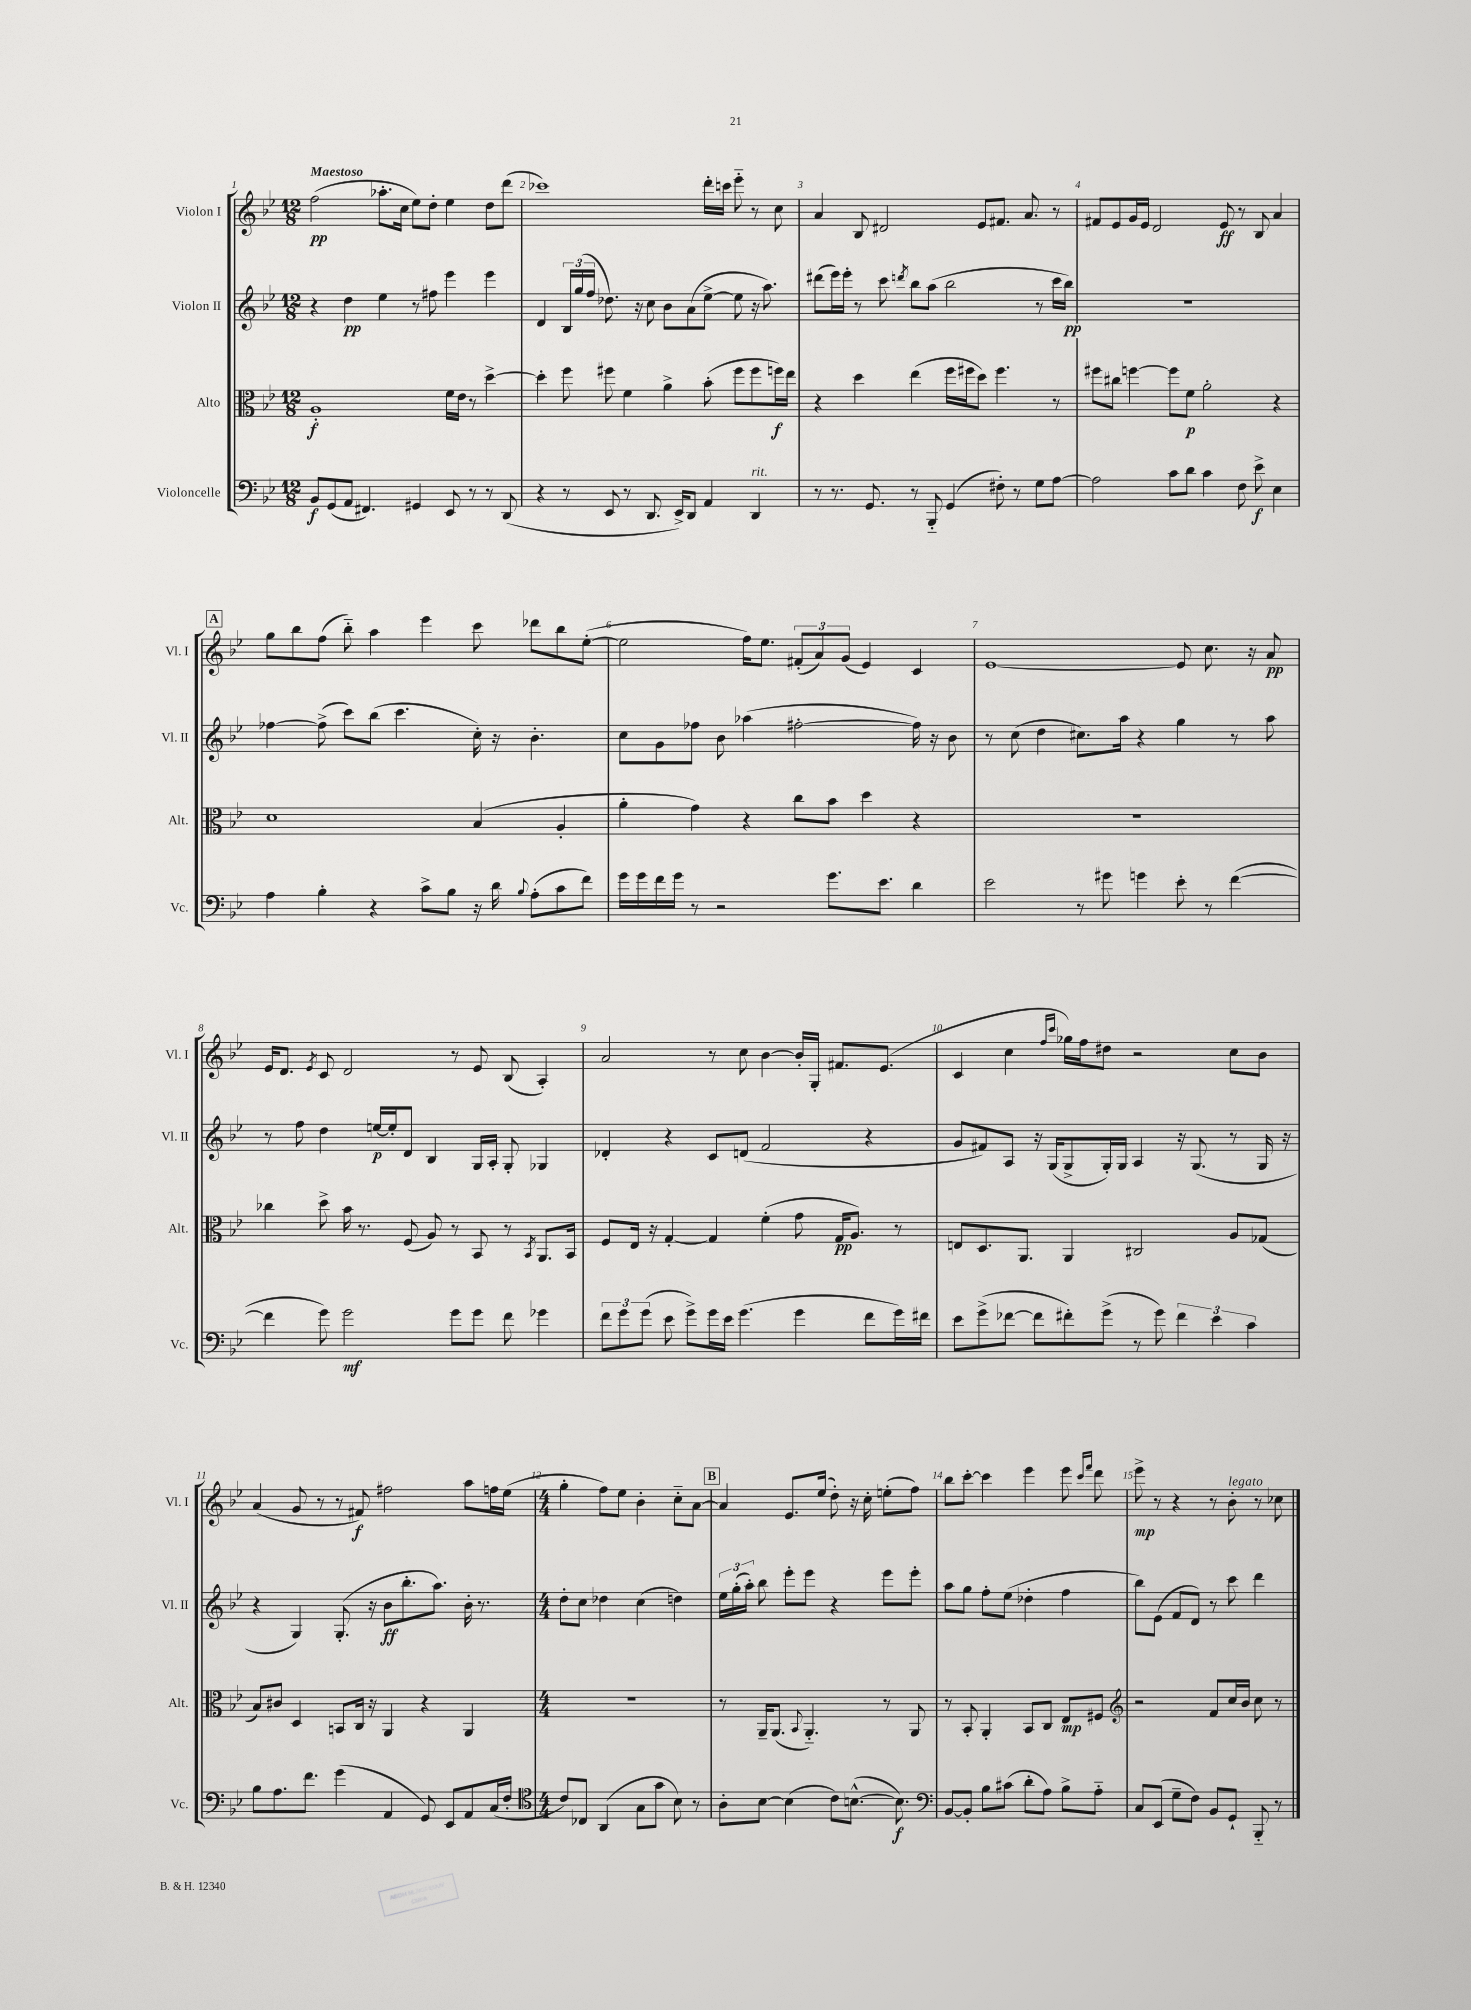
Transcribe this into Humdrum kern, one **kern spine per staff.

**kern	**dynam	**kern	**dynam	**kern	**dynam	**kern	**dynam
*part4	*part4	*part3	*part3	*part2	*part2	*part1	*part1
*staff4	*staff4	*staff3	*staff3	*staff2	*staff2	*staff1	*staff1
*I"Violoncelle	*	*I"Alto	*	*I"Violon II	*	*I"Violon I	*
*I'Vc.	*	*I'Alt.	*	*I'Vl. II	*	*I'Vl. I	*
*clefF4	*	*clefC3	*	*clefG2	*	*clefG2	*
*k[b-e-]	*	*k[b-e-]	*	*k[b-e-]	*	*k[b-e-]	*
*M12/8	*	*M12/8	*	*M12/8	*	*M12/8	*
=1	=1	=1	=1	=1	=1	=1	=1
!	!	!	!	!	!	!LO:TX:a:B:t=Maestoso	!
8BB-/L	f	1A'	f	4r	.	(2ff\	pp
(8GG/	.	.	.	.	.	.	.
8AA/J	.	.	.	4dd\	pp	.	.
4.FF#X/)	.	.	.	.	.	.	.
.	.	.	.	4ee-\	.	8.aa-X'\L	.
.	.	.	.	.	.	16cc\Jk	.
4GG#X/	.	.	.	8r	.	8ee-\L)	.
.	.	.	.	8ff#X\	.	8dd'\J	.
8EE-/	.	16f\LL	.	4eee-\	.	4ee-\	.
.	.	16e-\JJ	.	.	.	.	.
8r	.	8r	.	.	.	.	.
8r	.	[4dd^\	.	4eee-\	.	8dd\L	.
(8DD/	.	.	.	.	.	(8ddd\J	.
=2	=2	=2	=2	=2	=2	=2	=2
4r	.	4dd'\]	.	4d/	.	1ccc-X)	.
8r	.	8ff\	.	24B-/LL	.	.	.
.	.	.	.	(24gg/	.	.	.
.	.	.	.	24ff/JJ	.	.	.
8EE-/	.	8ff#X\	.	8.dd-X\)	.	.	.
8r	.	4f\	.	.	.	.	.
.	.	.	.	16r	.	.	.
8.DD/	.	.	.	8cc\	.	.	.
.	.	4a^\	.	8b-\L	.	.	.
16EE-^/KL)	.	.	.	.	.	.	.
8DD/J	.	.	.	(8a\	.	.	.
4AA/	.	(8b-'\	.	[8ee-^\J	.	16ddd'\LL	.
.	.	.	.	.	.	16cccn\JJ	.
.	.	8ff#\L	.	8ee-\]	.	8eee-\	.
!LO:TX:a:i:t=rit.	!	!	!	!	!	!	!
4DD/	.	8ff#\	.	16r	.	8r	.
.	.	.	.	8.aa\)	.	.	.
.	.	16ffn\L)	f	.	.	8cc\	.
.	.	16ee-\JJ	.	.	.	.	.
=3	=3	=3	=3	=3	=3	=3	=3
8r	.	4r	.	(8ddd#X\L	.	4a/	.
8.r	.	.	.	16eee-\L)	.	.	.
.	.	.	.	16eee-'\JJ	.	.	.
.	.	4dd\	.	8r	.	8B-/	.
8.GG/	.	.	.	.	.	.	.
.	.	.	.	8ccc\	.	2d#X/	.
.	.	.	.	8qdddn/	.	.	.
8r	.	(4ee-\	.	8bb-\L	.	.	.
8BBB-/	.	.	.	(8aa\J	.	.	.
(4GG/	.	16ff\LL	.	2bb-\	.	.	.
.	.	16ff#X\J	.	.	.	.	.
.	.	8dd\J)	.	.	.	8e-/L	.
8F#X'\)	.	4.ff#\	.	.	.	8.f#X/J	.
8r	.	.	.	.	.	.	.
.	.	.	.	.	.	8.a/	.
8G\L	.	.	.	8r	.	.	.
[8A\J	.	8r	.	16ccc\LL	.	8r	.
.	.	.	.	16bb-\JJ)	pp	.	.
=4	=4	=4	=4	=4	=4	=4	=4
2A\]	.	8ff#X\L	.	1.r	.	8f#X/L	.
.	.	8cc#X\J	.	.	.	8e-/	.
.	.	[4ffn\	.	.	.	16g/L	.
.	.	.	.	.	.	16e-/JJ	.
.	.	.	.	.	.	2d/	.
8c\L	.	8ff\L]	.	.	.	.	.
8d\J	.	8f\J	p	.	.	.	.
4c\	.	2a'\	.	.	.	.	.
.	.	.	.	.	.	8e-/	ff
8F\	.	.	.	.	.	8r	.
8e-^\	f	.	.	.	.	8B-/	.
4E-\	.	4r	.	.	.	4a/	.
!!LO:LB:g=z
!!LO:REH:place=s1:t=A
=5	=5	=5	=5	=5	=5	=5	=5
4A\	.	1d	.	[4ff-X\	.	8gg\L	.
.	.	.	.	.	.	8bb-\	.
4B-'\	.	.	.	(8ff-^\]	.	(8ff\J	.
.	.	.	.	8ccc\L)	.	8bb-\)	.
4r	.	.	.	(8bb-\J	.	4aa\	.
.	.	.	.	4.ccc\	.	.	.
8c^\L	.	.	.	.	.	4eee-\	.
8B-\J	.	.	.	.	.	.	.
16r	.	(4B-/	.	16cc'\)	.	8ccc\	.
16d\	.	.	.	16r	.	.	.
8qqB-/	.	.	.	.	.	.	.
(8A'\L	.	.	.	4.b-'\	.	8ddd-X\L	.
8c\	.	4A'/	.	.	.	8bb-\	.
8f\J)	.	.	.	.	.	([8ee-'\J	.
=6	=6	=6	=6	=6	=6	=6	=6
16g\LL	.	4a'\	.	8cc\L	.	2ee-\]	.
16g\	.	.	.	.	.	.	.
16f\	.	.	.	8g\	.	.	.
16g\JJ	.	.	.	.	.	.	.
8r	.	4g\)	.	8ff-X\J	.	.	.
2r	.	.	.	8b-\	.	.	.
.	.	4r	.	(4aa-X\	.	16ff\KL)	.
.	.	.	.	.	.	8.ee-\J	.
.	.	8cc\L	.	[2ff#X'\	.	(12f#X'/L	.
.	.	.	.	.	.	12a/)	.
8.g\L	.	8b-\J	.	.	.	.	.
.	.	.	.	.	.	(12g/J	.
.	.	4dd\	.	.	.	4e-/)	.
8.e-\J	.	.	.	.	.	.	.
4d\	.	4r	.	16ff#\])	.	4c/	.
.	.	.	.	16r	.	.	.
.	.	.	.	8b-\	.	.	.
=7	=7	=7	=7	=7	=7	=7	=7
2e-\	.	1.r	.	8r	.	[1e-	.
.	.	.	.	(8cc\	.	.	.
.	.	.	.	4dd\	.	.	.
8r	.	.	.	8.cc#X\L)	.	.	.
8g#X\	.	.	.	.	.	.	.
.	.	.	.	16aa\Jk	.	.	.
4gn\	.	.	.	4r	.	.	.
8e-'\	.	.	.	4gg\	.	8e-/]	.
8r	.	.	.	.	.	8.cc\	.
([4f\	.	.	.	8r	.	.	.
.	.	.	.	.	.	16r	.
.	.	.	.	8aa\	.	8a/	pp
!!LO:LB:g=z
=8	=8	=8	=8	=8	=8	=8	=8
4f\]	.	4cc-X\	.	8r	.	16e-/KL	.
.	.	.	.	.	.	8.d/J	.
.	.	.	.	8ff\	.	.	.
.	.	.	.	.	.	8qe-/	.
8g\)	.	8dd^\	.	4dd\	.	8c/	.
2g\	mf	16b-\	.	.	.	2d/	.
.	.	8.r	.	.	.	.	.
.	.	.	.	[16een/LL	p	.	.
.	.	.	.	16ee'/J]	.	.	.
.	.	(8F/	.	8d/J	.	.	.
.	.	8A/)	.	4B-/	.	.	.
8g\L	.	8r	.	.	.	8r	.
8g\J	.	8BB-/	.	16G/LL	.	8e-/	.
.	.	.	.	16A'/JJ	.	.	.
8f\	.	8r	.	8G'/	.	(8B-/	.
.	.	8qBB-/	.	.	.	.	.
4g-X\	.	8.AA/L	.	4G-X/	.	4A'/)	.
.	.	16BB-/Jk	.	.	.	.	.
=9	=9	=9	=9	=9	=9	=9	=9
12f\L	.	8F/L	.	4d-X'/	.	2a/	.
12g\	.	.	.	.	.	.	.
.	.	16E-/Jk	.	.	.	.	.
(12g\J	.	.	.	.	.	.	.
.	.	16r	.	.	.	.	.
8e-\	.	[4G'/	.	4r	.	.	.
8g^\L)	.	.	.	.	.	.	.
16g\L	.	4G/]	.	8c/L	.	8r	.
16e-\JJ	.	.	.	.	.	.	.
(4.g\	.	.	.	(8dn/J	.	8cc\	.
.	.	(4f'\	.	2f/	.	[4b-\	.
4g\	.	8g\	.	.	.	16b-'/LL]	.
.	.	.	.	.	.	16G'/JJ	.
.	.	16G/KL	pp	.	.	8.f#X/L	.
.	.	8.A/J)	.	.	.	.	.
8f\L	.	.	.	4r	.	.	.
.	.	.	.	.	.	(8.e-/J	.
16g\L)	.	8r	.	.	.	.	.
16f#X\JJ	.	.	.	.	.	.	.
=10	=10	=10	=10	=10	=10	=10	=10
8e-\L	.	8En/L	.	8g/L	.	4c/	.
(8g^\	.	8.D/	.	8f#X/)	.	.	.
[8f-X\J	.	.	.	8A/J	.	4cc\	.
.	.	8.AA/J	.	.	.	.	.
8f-\L]	.	.	.	16r	.	.	.
.	.	.	.	(16G/KL	.	.	.
.	.	.	.	.	.	16qqff/LL	.
.	.	.	.	.	.	16qqccc/JJ	.
8f#X'\)	.	4AA/	.	8G^/	.	16gg-X\LL)	.
.	.	.	.	.	.	16ff\J	.
(8g^\J	.	.	.	16G'/L)	.	8dd#X\J	.
.	.	.	.	16G/JJ	.	.	.
8r	.	2C#X/	.	4A/	.	2r	.
8g\)	.	.	.	.	.	.	.
6f#\	.	.	.	16r	.	.	.
.	.	.	.	(8.G/	.	.	.
6e-\	.	.	.	.	.	.	.
.	.	8A/L	.	8r	.	8cc\L	.
6c\	.	.	.	.	.	.	.
.	.	(8G-X/J	.	16G/	.	8b-\J	.
.	.	.	.	16r	.	.	.
!!LO:LB:g=z
=11	=11	=11	=11	=11	=11	=11	=11
8B-\L	.	8B-/L)	.	4r	.	(4a/	.
8.A\	.	8c#X/J	.	.	.	.	.
.	.	4D/	.	4G/)	.	8g/	.
8.f\J	.	.	.	.	.	.	.
.	.	.	.	.	.	8r	.
(4g\	.	8BBn/L	.	(8.G'/	.	8r	.
.	.	16C/Jk	.	.	.	8f#X/)	f
.	.	16r	.	16r	.	.	.
4AA/	.	4AA/	.	8b-\L	ff	2ff#X\	.
.	.	.	.	8.bb-'\	.	.	.
8GG/)	.	4r	.	.	.	.	.
.	.	.	.	8.aa\J)	.	.	.
8EE-/L	.	.	.	.	.	.	.
8AA/	.	4AA/	.	16b-'\	.	8aa\L	.
.	.	.	.	8.r	.	.	.
(16C/L	.	.	.	.	.	16ffn\L	.
16F'/JJ	.	.	.	.	.	(16ee-\JJ	.
=12	=12	=12	=12	=12	=12	=12	=12
*clefC4	*	*	*	*	*	*	*
*M4/4	*	*M4/4	*	*M4/4	*	*M4/4	*
8c/L)	.	1r	.	8dd'\L	.	4gg'\	.
8C-X/J	.	.	.	8cc\J	.	.	.
(4AA/	.	.	.	4dd-X\	.	8ff\L)	.
.	.	.	.	.	.	8ee-\J	.
8G\L	.	.	.	(4cc\	.	4b-'\	.
8g\J	.	.	.	.	.	.	.
8B-\)	.	.	.	4ddn\)	.	8cc\L	.
8r	.	.	.	.	.	[8a\J	.
!!LO:REH:place=s1:t=B
=13	=13	=13	=13	=13	=13	=13	=13
8A'\L	.	8r	.	24ee-\LL	.	4a/]	.
.	.	.	.	(24gg'\	.	.	.
.	.	.	.	24aa'\JJ)	.	.	.
[8B-\J	.	16AA~/KL	.	8bb-\	.	.	.
.	.	(8.AA/J	.	.	.	.	.
(4B-\]	.	.	.	8eee-'\L	.	8.e-/L	.
.	.	8qqBB-/	.	.	.	.	.
.	.	4.AA/)	.	8eee-\J	.	.	.
.	.	.	.	.	.	(16ee-/Jk	.
8c\L)	.	.	.	4r	.	8dd'\)	.
([8.Bn^^\J	.	.	.	.	.	16r	.
.	.	.	.	.	.	16cc'\	.
.	.	8r	.	8eee-\L	.	(8een'\L	.
8.B\])	f	.	.	.	.	.	.
.	.	8AA/	.	8eee-'\J	.	8ff\J)	.
=14	=14	=14	=14	=14	=14	=14	=14
*clefF4	*	*	*	*	*	*	*
[8BB-/L	.	8r	.	8aa\L	.	8bb-\L	.
8BB-'/J]	.	8BB-'/	.	8gg\J	.	[8ccc'\J	.
8B-\L	.	4AA'/	.	8ff'\L	.	4ccc\]	.
(8c#X\J	.	.	.	(8ee-\J	.	.	.
8d'\L	.	8BB-/L	.	4dd-X'\	.	4eee-\	.
8A\J)	.	8C/J	.	.	.	.	.
8B-^\L	.	8E-/L	mp	4ff\	.	8eee-\	.
.	.	.	.	.	.	16qqccc/LL	.
.	.	.	.	.	.	16qqfff/JJ	.
8A\J	.	8F#X/J	.	.	.	8ddd\	.
=15	=15	=15	=15	=15	=15	=15	=15
*	*	*clefG2	*	*	*	*	*
8C/L	.	2r	.	8bb-\L)	.	8eee-^\	mp
(8EE-/J	.	.	.	(8e-\J	.	8r	.
8G~\L	.	.	.	8f/L	.	4r	.
8F\J)	.	.	.	8d/J)	.	.	.
8BB-/L	.	8f/L	.	8r	.	8r	.
!	!	!	!	!	!	!LO:TX:a:i:t=legato	!
8GG`/J	.	16cc/L	.	8ccc\	.	8b-'\	.
.	.	16b-/JJ	.	.	.	.	.
8BBB-/	.	8cc\	.	4ddd\	.	8r	.
8r	.	8r	.	.	.	8cc-X\	.
==	==	==	==	==	==	==	==
*-	*-	*-	*-	*-	*-	*-	*-
